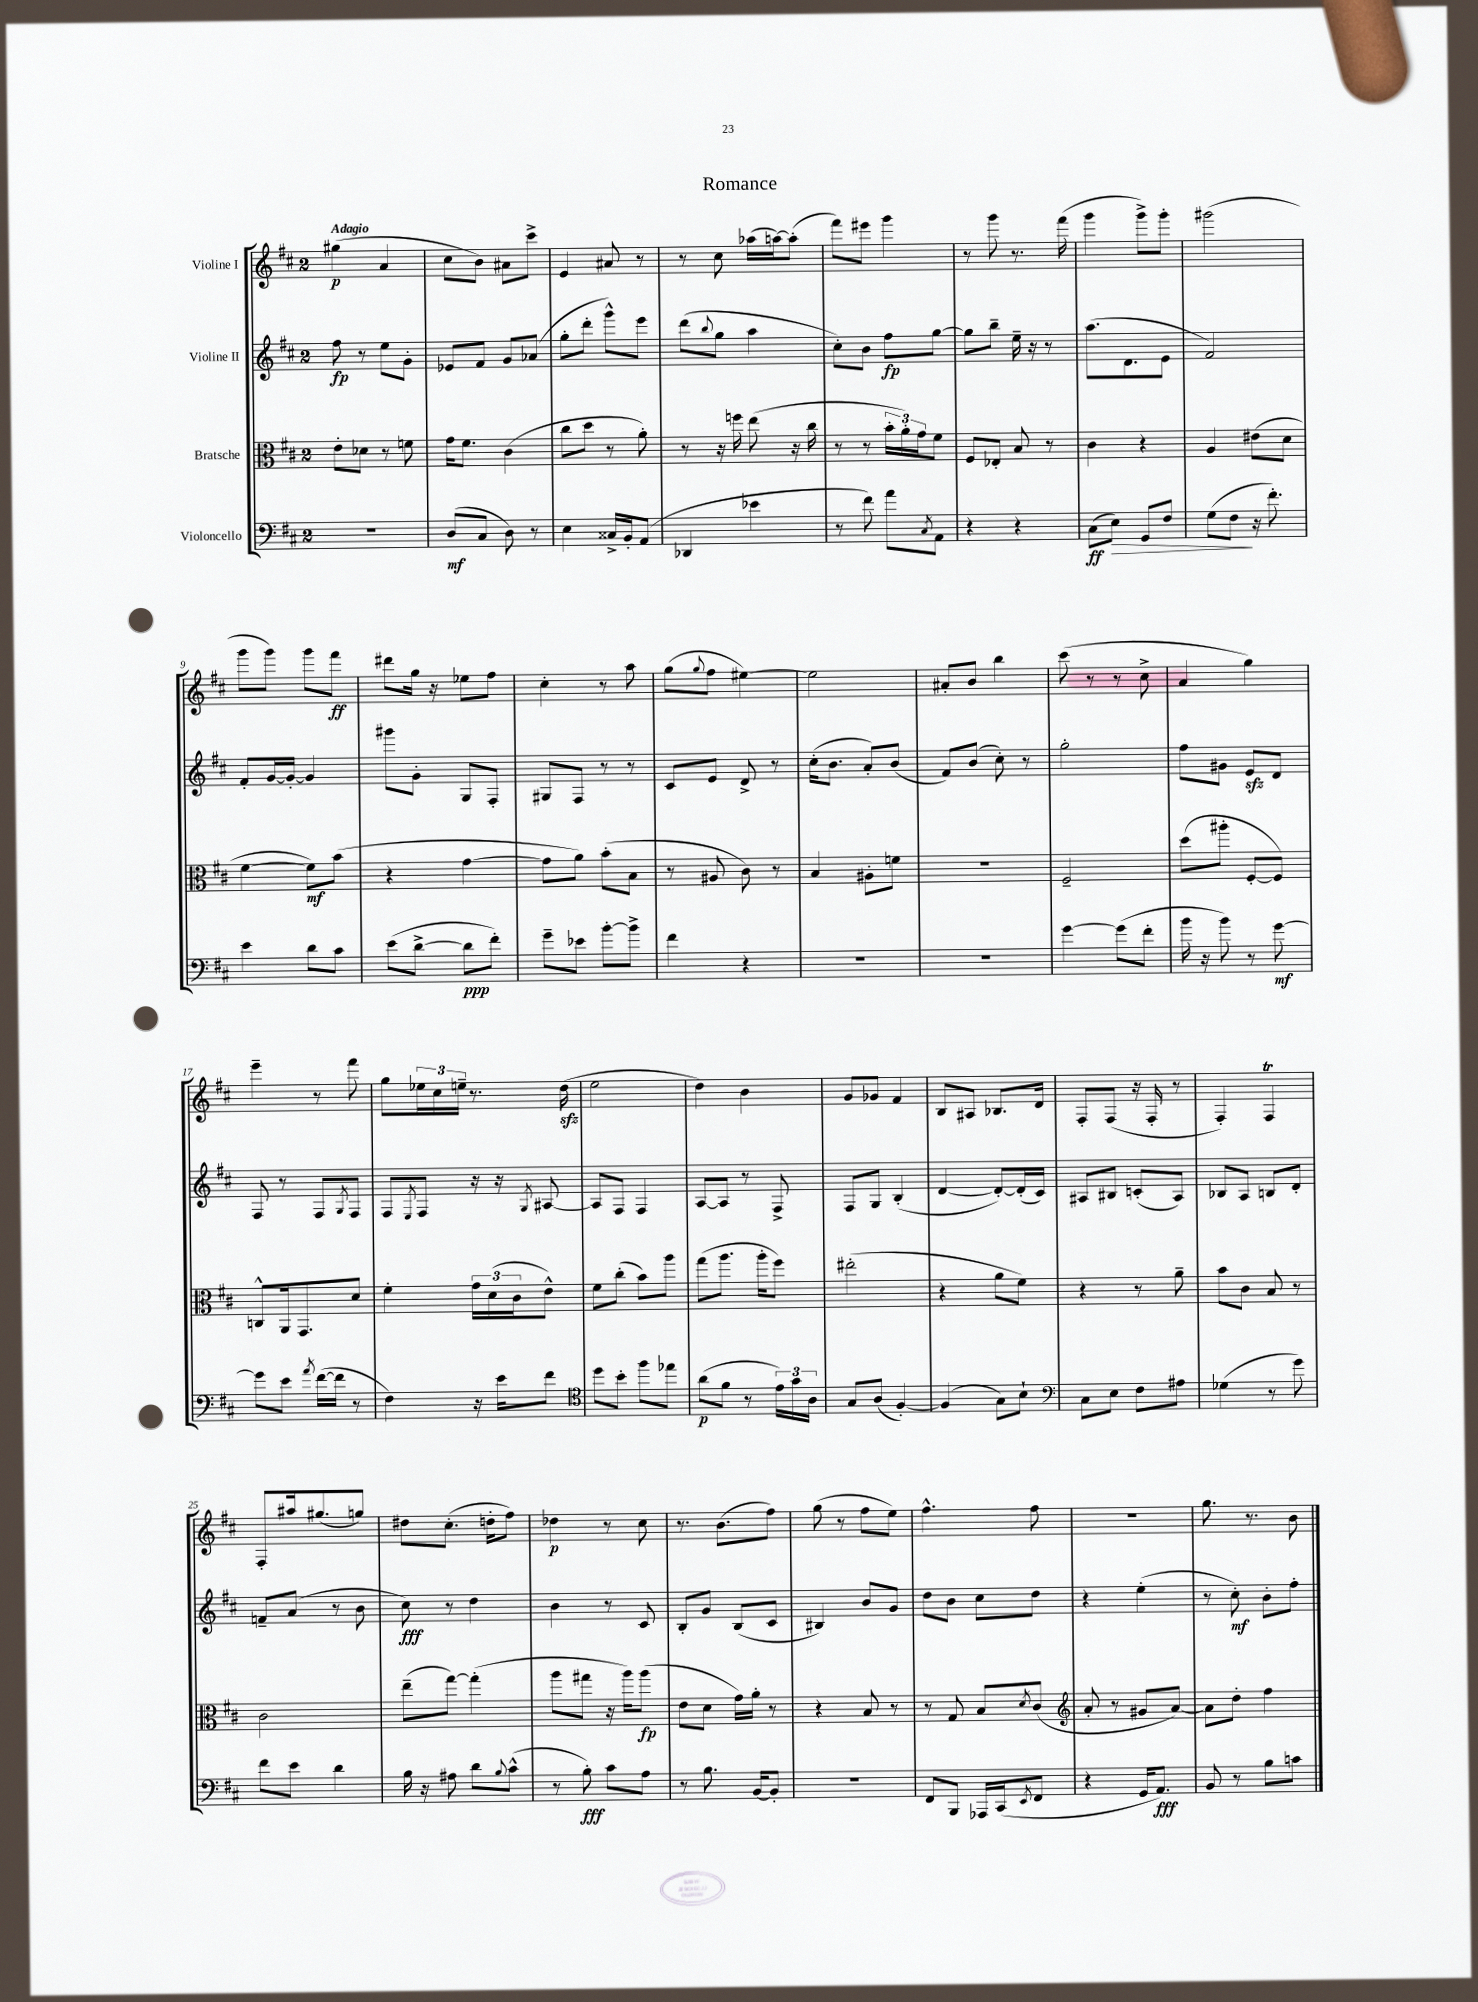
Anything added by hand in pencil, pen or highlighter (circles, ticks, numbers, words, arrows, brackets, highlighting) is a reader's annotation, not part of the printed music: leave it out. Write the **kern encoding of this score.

**kern	**kern	**kern	**kern
*staff4	*staff3	*staff2	*staff1
*clefF4	*clefC3	*clefG2	*clefG2
*k[f#c#]	*k[f#c#]	*k[f#c#]	*k[f#c#]
*M2/4	*M2/4	*M2/4	*M2/4
2r	8e'\L	8ff#\	(4gg#\
.	8d-\J	8r	.
.	8r	8ee\L	4a/
.	8f\	8g'\J	.
=	=	=	=
(8D/L	16g\LK	8e-/L	8cc#\L
.	8.f#\J	.	.
8C#/J	.	8f#/J	8b\J)
8D\)	(4c#\	8g/L	8a#\L
8r	.	(8a-/J	8ccc#^\J
=	=	=	=
4E\	8cc#\L	8gg'\L	4e/
.	8dd\J	8ddd'\J	.
16C##^/LL	8r	8ggg^^\L)	8a#/
16BB'/J	.	.	.
(8AA/J	8a'\)	8eee\J	8r
=	=	=	=
4DD-/	8r	(8ddd\L	8r
.	.	8qqbb/	.
.	16r	8gg\J	8cc#\
.	16ff\	.	.
4e-\	(8ee\	4aa\	(16aa-\LL
.	.	.	[16aa\J)
.	16r	.	(8aa'\]J
.	16cc#\	.	.
=	=	=	=
8r	8r	8cc#'\L)	8fff#\L)
8f#\)	8r	8b\J	8eee#\J
8a\L	24b'\LL	8ff#\L	4ggg\
.	24a'\)	.	.
.	24g\J	.	.
8qC#/	.	.	.
8AA\J	8f#\J	[8gg\J	.
=	=	=	=
4r	8F#/L	8gg\]L	8r
.	8E-'/J	8bb~\J	8ggg\
4r	8B/	16ee~\	8.r
.	.	16r	.
.	8r	8r	.
.	.	.	(16fff#\
=	=	=	=
(8C#\L	4c#\	(8.aa\L	4ggg\
8E\J)	.	.	.
.	.	8.d\	.
8GG/L	4r	.	8ggg^\L)
8F#/J	.	8e\J	8ggg'\J
=	=	=	=
(8G\L	4A/	2f#/)	(2ggg#\
8F#\J	.	.	.
16r	(8e#\L	.	.
8.f#'\)	.	.	.
.	8d\J	.	.
=	=	=	=
4e\	[4f#\	8f#'/L	8ggg\L
.	.	[16g/L	8ggg\J)
.	.	16g'/_JJ	.
8d\L	8f#\]L)	4g/]	8ggg\L
8c#\J	(8b\J	.	8fff#\J
=	=	=	=
(8e\L	4r	8ggg#\L	8ddd#\L
[8d^\J	.	8g'\J	16gg\Jk
.	.	.	16r
8d\]L	[4g\	8G/L	8ee-\L
8f#'\J)	.	8F#'/J	8ff#\J
=	=	=	=
8g~\L	8g\]L	8G#/L	4cc#'\
8e-\J	8a\J)	8F#/J	.
[8b'\L	(8b'\L	8r	8r
8b^\]J	8B\J	8r	8aa\
=	=	=	=
4f#\	8r	8c#/L	(8gg\L
.	.	.	8qqgg/
.	8A#/	8e/J	8ff#\J
4r	8c#\)	8d^/	[4ee#\)
.	8r	8r	.
=	=	=	=
2r	4B/	(16cc#'\LK	2ee#\]
.	.	8.b\J	.
.	8A#'\L	8a'/L)	.
.	8f\J	(8b/J	.
=	=	=	=
2r	2r	8f#/L)	8a#'/L
.	.	(8b/J	8b/J
.	.	8cc#'\)	4bb\
.	.	8r	.
=	=	=	=
[4g\	2F#~/	2gg'\	(8ccc#\
.	.	.	8r
(8g\]L	.	.	8r
8f#'\J	.	.	8cc#^\
=	=	=	=
16b\	(8dd\L	8ff#\L	4a/
16r	.	.	.
8b\)	8aa#'\J	8g#\J	.
8r	[8F#'/L	8e/L	4gg\)
[8g\	8F#/]J)	8d/J	.
=	=	=	=
8g\]L	8C^^/L	8F#/	4eee~\
8e\J	16AA/k	8r	.
.	8.GG/	.	.
8qa/	.	.	.
([16f#\LL	.	8F#/L	8r
16f#\]JJ	.	.	.
.	.	8qG/	.
8r	8d/J	8F#/J	8fff#\
=	=	=	=
4F#\)	4f#'\	8F#/L	8gg\L
.	.	8qE/	.
.	.	8F#/J	24ee-\L
.	.	.	24cc#\
.	.	.	24ee~\JJ
16r	24g\LL	16r	8.r
.	(24d\	.	.
16e\LK	.	16r	.
.	24c#\J	.	.
.	.	8qG/	.
8f#\J	8e^^\J)	[8A#/	.
.	.	.	(16dd\
=	=	=	=
*clefC4	*	*	*
8dd\L	8f#\L	8A#/]L	2ee\
8b'\J	(8cc#'\J	8F#/J	.
8ff#\L	8b\L)	4F#/	.
8ee-\J	8aa\J	.	.
=	=	=	=
(8a\L	(8gg\L	[8A/L	4dd\)
8f#\J	8.aa\J	8A/]J	.
8r	.	8r	4b\
.	16aa'\LK	.	.
24e\LL)	8ff#\J)	8F#^/	.
24g\	.	.	.
24A\JJ	.	.	.
=	=	=	=
8G/L	(2ee#'\	8F#/L	8g/L
(8A/J	.	8G/J	8g-/J
[4F#'/)	.	(4B'/	4f#/
=	=	=	=
(4F#/]	4r	[4d/	8B/L
.	.	.	8A#/J
8G\L)	8a\L	8d'/_L)	8.B-/L
8B`\J	8f#\J)	(16d'/]L	.
.	.	16c#/JJ)	16d/Jk
=	=	=	=
*clefF4	*	*	*
8C#\L	4r	8A#/L	8F#'/L
8E\J	.	8B#/J	(8F#/J
8F#\L	8r	(8c'/L	16r
.	.	.	16F#'/
8A#\J	8a~\	8A#/J)	8r
=	=	=	=
(4G-\	8b\L	8B-/L	4F#'/)
.	8c#\J	8A/J	.
8r	8B/	8B/L	4F#/
8g\)	8r	8d'/J	.
=	=	=	=
8f#\L	2c#\	8f~/L	8F#'/L
8e\J	.	(8a/J	16aa#/k
.	.	.	(8.gg#/
4d\	.	8r	.
.	.	8b\	8gg/J)
=	=	=	=
16B\	(8ee~\L	8cc#\)	8dd#\L
16r	.	.	.
8A#\	[8gg\J)	8r	(8.cc#'\J
8d\L	(4gg'\]	4dd\	.
.	.	.	16dd'\LK
8qqB/	.	.	.
(8c#^^\J	.	.	8ff#\J)
=	=	=	=
8r	8aa\L	4b\	4dd-\
8B'\)	8gg#\J	.	.
8c#\L	16r	8r	8r
.	16aa\LK)	.	.
8A\J	(8aa\J	8c#/	8cc#\
=	=	=	=
8r	8e\L	8B'/L	8.r
8.B\	8d\J	8g/J	.
.	.	.	(8.b\L
.	16g\LL)	(8B/L	.
[16BB/LK	16a'\JJ	.	.
8BB'/]J	8r	8c#/J	8ff#\J)
=	=	=	=
2r	4r	4B#/)	(8gg\
.	.	.	8r
.	8B/	8b/L	8ff#\L
.	8r	8g/J	8ee\J)
=	=	=	=
8FF#/L	8r	8dd\L	4.ff#^^\
8BBB/J	8G/	8b\J	.
16AAA-/LL	8B/L	8cc#\L	.
(16CC#/J	.	.	.
8qEE/	8qd/	.	.
8FF#/J	(8c#/J	8dd\J	8ff#\
=	=	=	=
*	*clefG2	*	*
4r	8a'/	4r	2r
.	8r	.	.
16GG/LK	8g#/L	(4ee'\	.
8.AA/J)	.	.	.
.	[8a/J)	.	.
=	=	=	=
8BB/	8a\]L	8r	8.gg\
8r	8dd'\J	8cc#'\)	.
.	.	.	8.r
8B\L	4ff#\	8b'\L	.
8c\J	.	8ff#'\J	8b\
==	==	==	==
*-	*-	*-	*-
